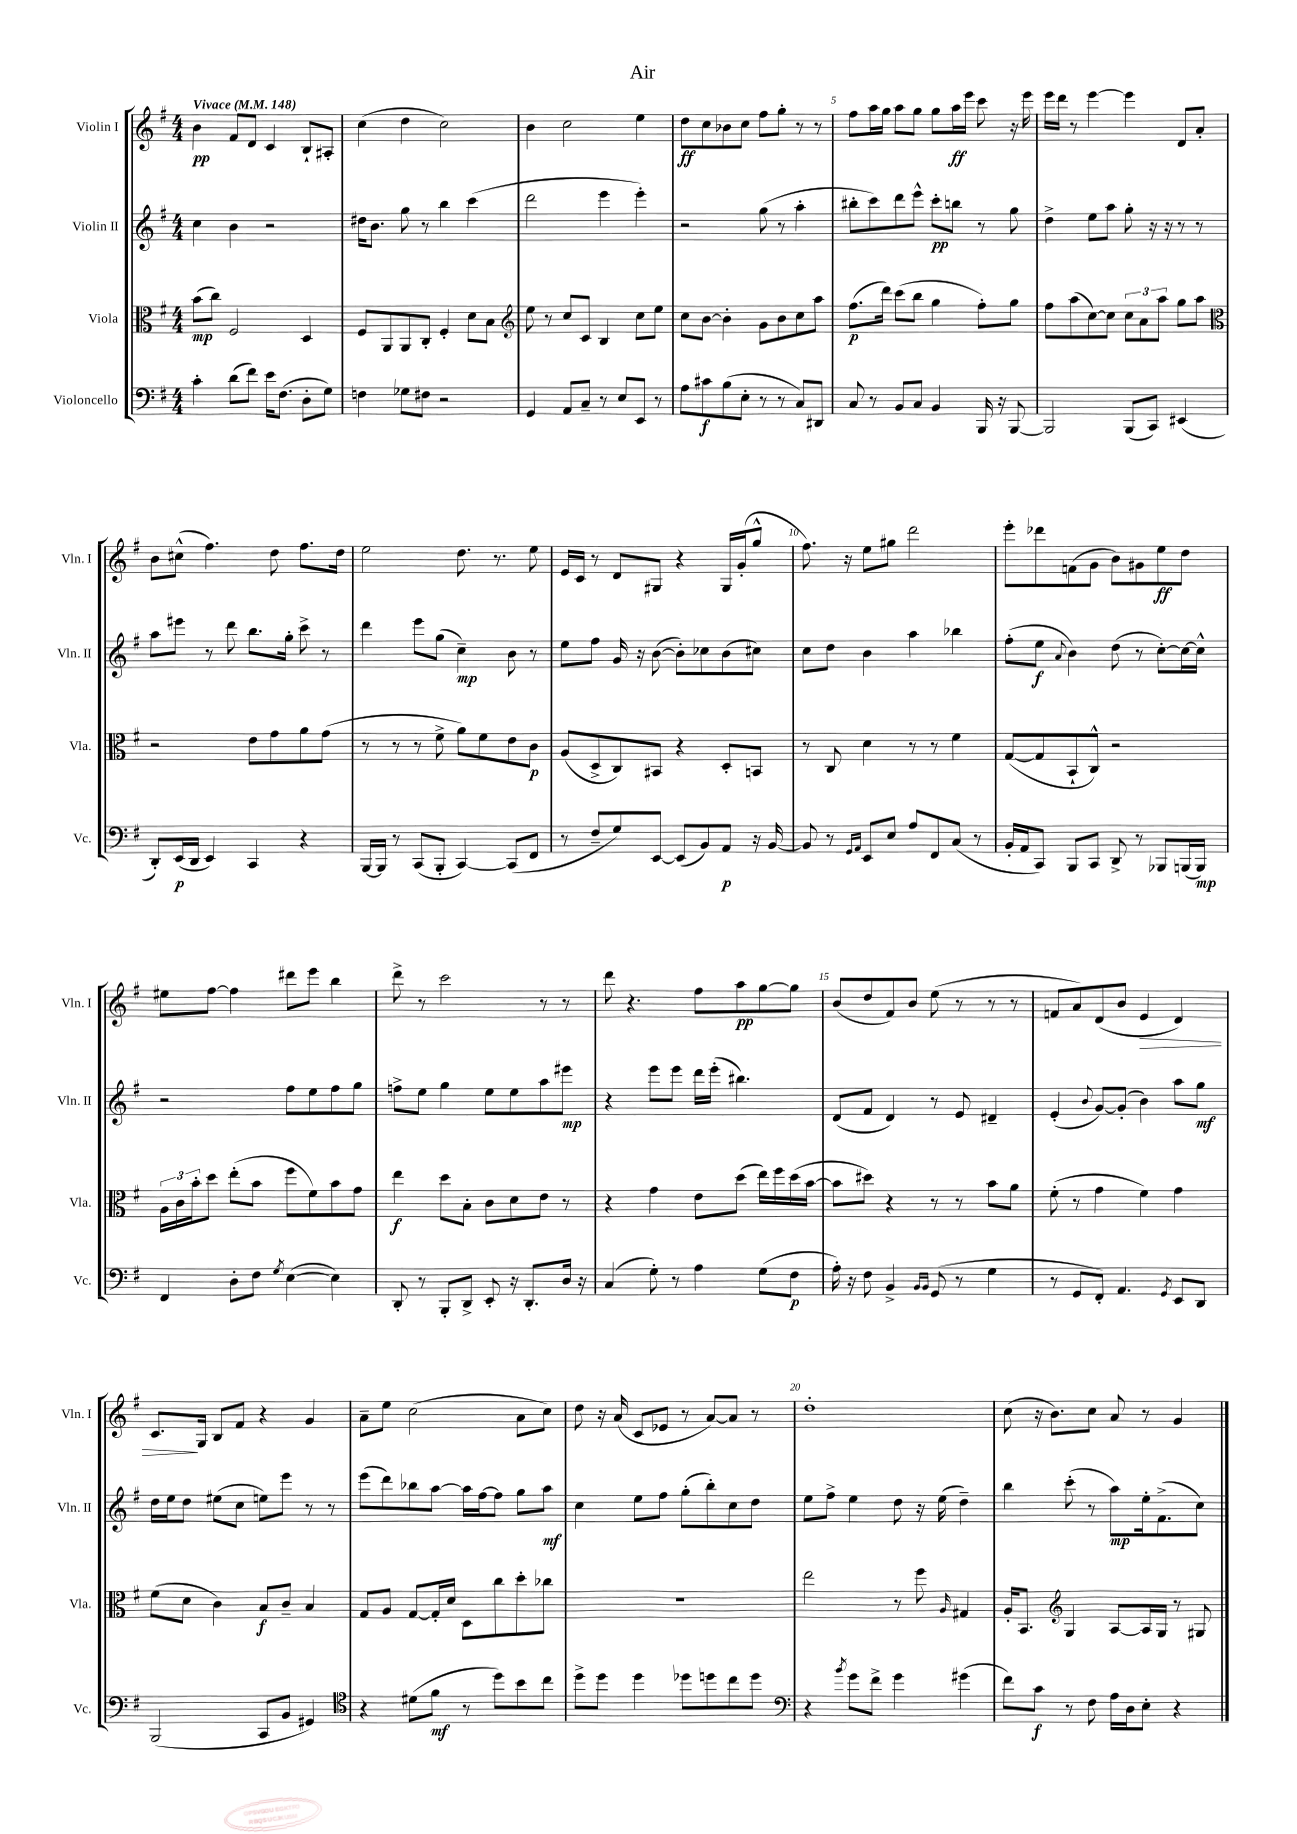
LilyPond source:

\header { title = "Air" }
<<
\new StaffGroup <<
\new Staff = "s0" \with { instrumentName = "Violin I" shortInstrumentName = "Vln. I" } {
    \clef treble \key g \major \numericTimeSignature \time 4/4 \tempo "Vivace" 4 = 148
    b'4\pp fis'8 d'8 c'4 b8-! ais8-. |
    c''4( d''4 c''2) |
    b'4 c''2 e''4 |
    d''8\ff c''8 bes'8 c''8 fis''8 g''8-. r8 r8 |
    fis''8 a''16 g''16 a''8 g''8 g''8 a''16\ff e'''16 c'''8 r16 e'''16 |
    e'''16 d'''16 r8 e'''4~ e'''4 d'8 a'8-. |
    b'8 cis''8-^( fis''4.) d''8 fis''8. d''16 |
    e''2 d''8. r8. e''8 |
    e'16 c'16 r8 d'8 gis8 r4 gis16 g'16-.( g''8-^ |
    fis''8.) r16 e''8 gis''8 d'''2 |
    e'''8-. des'''8 f'8( g'8 b'8) gis'8 e''8\ff d''8 |
    eis''8 fis''8~ fis''4 dis'''8 e'''8 b''4 |
    d'''8-> r8 c'''2 r8 r8 |
    d'''8 r4. fis''8 a''8\pp g''8~ g''8 |
    b'8( d''8 fis'8) b'8 e''8( r8 r8 r8 |
    f'8 a'8) d'8( b'8 e'4\> d'4) |
    c'8.\! g16 b8 fis'8 r4 g'4 |
    a'8-- e''8 c''2( a'8 c''8) |
    d''8 r16 a'16( c'8 ees'8 r8 a'8~) a'8 r8 |
    d''1-. |
    c''8( r16 b'8.) c''8 a'8 r8 g'4 \bar "|." |
}
\new Staff = "s1" \with { instrumentName = "Violin II" shortInstrumentName = "Vln. II" } {
    \clef treble \key g \major \numericTimeSignature \time 4/4
    c''4 b'4 r2 |
    dis''16 b'8. g''8 r8 b''4 c'''4( |
    d'''2 e'''4 e'''4-.) |
    r2 g''8( r8 a''4-. |
    bis''8-. c'''8) d'''8 e'''8-^ c'''8-.\pp b''8 r8 g''8 |
    d''4-> e''8 a''8 g''8-. r16 r16 r8 r8 |
    a''8 eis'''8 r8 d'''8 b''8. g''16-. c'''8-> r8 |
    d'''4 e'''8 g''8( c''4--\mp) b'8 r8 |
    e''8 fis''8 g'16 r16 b'8~( b'8-.) ces''8 b'8( cis''8) |
    c''8 d''8 b'4 a''4 bes''4 |
    fis''8-.( e''8\f \appoggiatura { a'8 } b'4) d''8( r8 c''8~-.) c''16~ c''16-^ |
    r2 fis''8 e''8 fis''8 g''8 |
    f''8-> e''8 g''4 e''8 e''8 a''8 eis'''8\mp |
    r4 e'''8 e'''8 d'''16 e'''16-.( bis''4.) |
    d'8( fis'8 d'4) r8 e'8 dis'4-- |
    e'4-.( \appoggiatura { b'8 } g'8~) g'8-.( b'4) a''8 g''8\mf |
    d''16 e''16 d''8 eis''8( c''8 e''8) e'''8 r8 r8 |
    e'''8( d'''8) bes''8 a''8~ a''16 fis''16~ fis''8 g''8 a''8\mf |
    c''4 e''8 fis''8 g''8-.( b''8-.) c''8 d''8 |
    e''8 fis''8-> e''4 d''8 r16 e''16( d''4--) |
    b''4 c'''8-.( r8 a''8\mp) e''16-. fis'8.->( c''8) \bar "|." |
}
\new Staff = "s2" \with { instrumentName = "Viola" shortInstrumentName = "Vla." } {
    \clef alto \key g \major \numericTimeSignature \time 4/4
    b'8\mp( c''8) fis2 d4 |
    fis8 a,8 a,8 c8-. fis4-. d'8 b8 |
    \clef treble e''8 r8 c''8 c'8 b4 c''8 e''8 |
    c''8 b'8~ b'4-. g'8 b'8 c''8 a''8 |
    fis''8.\p( d'''16) c'''8( b''8 g''4 fis''8-.) g''8 |
    fis''8 a''8( c''8~) c''8 \tuplet 3/2 { c''8 a'8 a''8 } g''8 a''8 |
    \clef alto r2 e'8 g'8 a'8 g'8( |
    r8 r8 r8 fis'8-> a'8) fis'8 e'8 c'8\p |
    a8( d8-> c8) bis,8 r4 d8-. b,8 |
    r8 c8 d'4 r8 r8 fis'4 |
    g8~( g8 b,8-! c8-^) r2 |
    \tuplet 3/2 { a16 c'16 b'16-. } d''8 e''8-.( b'8 fis''8 fis'8) b'8 g'8 |
    e''4\f d''8 b8-. c'8 d'8 e'8 r8 |
    r4 g'4 e'8 d''8( e''16) fis''16 d''16( b'16~ |
    b'8 dis''8) r4 r8 r8 b'8 a'8 |
    fis'8-.( r8 g'4 fis'4) g'4 |
    fis'8( d'8 c'4) b8\f c'8-- b4 |
    g8 a8 g8~ g16-. d'16 d8 c''8 d''8-. ces''8 |
    R1 |
    e''2 r8 fis''8 \grace { a16 } gis4 |
    a16-. b,8. \clef treble g4 a8~ a16 g16 r8 gis8 \bar "|." |
}
\new Staff = "s3" \with { instrumentName = "Violoncello" shortInstrumentName = "Vc." } {
    \clef bass \key g \major \numericTimeSignature \time 4/4
    c'4-. d'8( fis'8) e'16 fis8.( d8-. g8) |
    f4 ges8 fis8 r2 |
    g,4 a,8 c8-- r8 e8 e,8 r8 |
    a8 cis'8\f b8( e8-. r8 r8 c8) dis,8 |
    c8 r8 b,8 c8 b,4 b,,16 r16 b,,8~ |
    b,,2 b,,8( c,8) eis,4( |
    d,8-.) e,16\p( d,16 e,4) c,4 r4 |
    b,,16~ b,,16 r8 c,8( b,,8-. c,4~) c,8( fis,8 |
    r8 fis8-- g8) e,8~ e,8( b,8) a,8\p r16 b,16~ |
    b,8 r8 \grace { g,16 a,16 } e,8 e8 a8 fis,8 c8( r8 |
    b,16-. a,16 c,8) b,,8 c,8 d,8-> r8 bes,,8 b,,16( b,,16\mp) |
    fis,4 d8-. fis8 \acciaccatura { g8 } e4~( e4) |
    d,8-. r8 b,,8-. d,8-> e,8-. r16 d,8.-. d16 r16 |
    c4( g8-.) r8 a4 g8( fis8\p |
    a16-.) r16 fis8 b,4-> \grace { b,16 b,16 } g,8( r8 g4 |
    r8 g,8 fis,8-.) a,4. \acciaccatura { g,8 } e,8 d,8 |
    b,,2( c,8 b,8 gis,4) |
    \clef tenor r4 dis'8( fis'8\mf r8 d''8) b'8 c''8 |
    d''8-> d''8 d''4 des''8 d''8 c''8 d''8 |
    \clef bass r4 \acciaccatura { b'8 } g'8 fis'8-> g'4 gis'4( |
    fis'8) c'8\f r8 fis8 a16 d16 e8-. r4 \bar "|." |
}
>>
>>
\layout { \context { \Score \override BarNumber.break-visibility = ##(#f #t #t) barNumberVisibility = #(every-nth-bar-number-visible 5) } }
